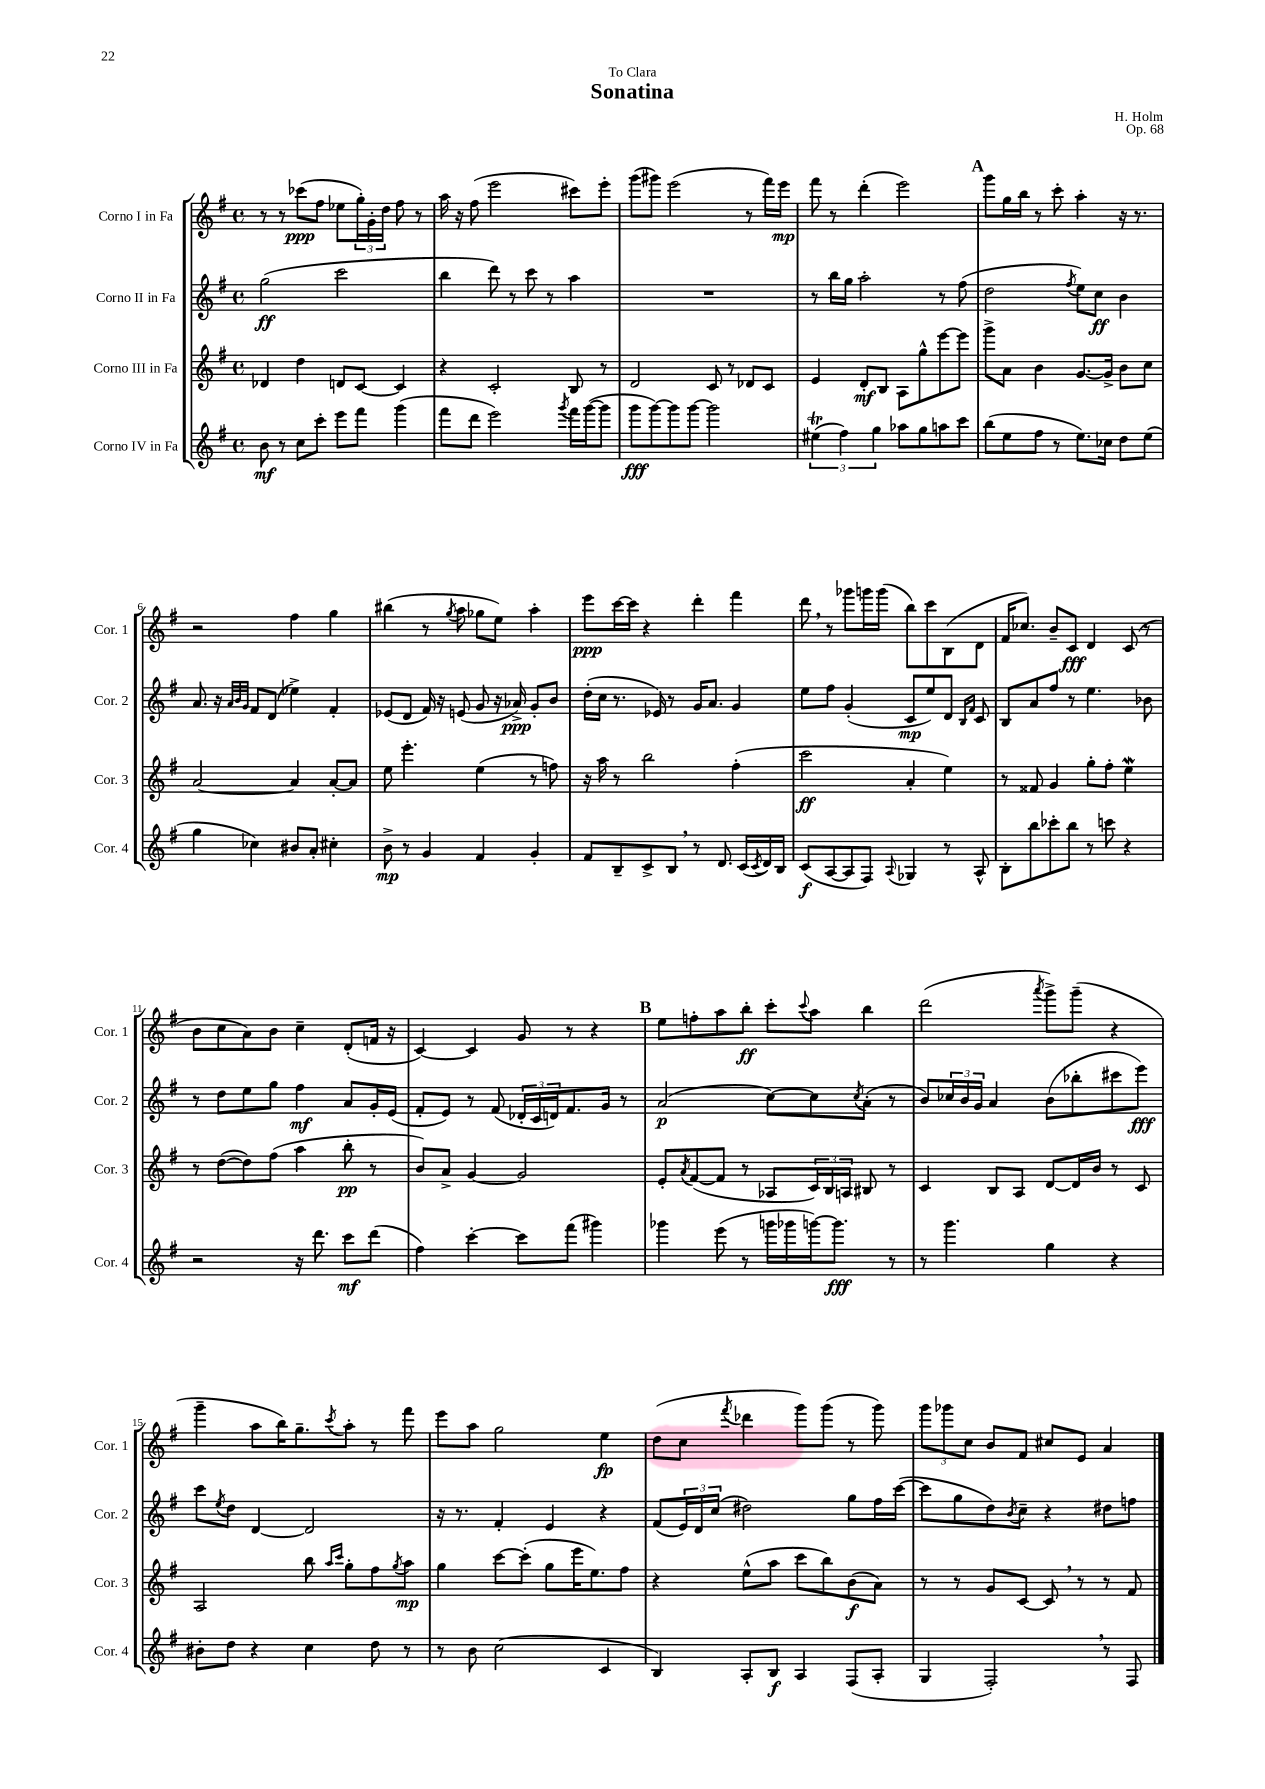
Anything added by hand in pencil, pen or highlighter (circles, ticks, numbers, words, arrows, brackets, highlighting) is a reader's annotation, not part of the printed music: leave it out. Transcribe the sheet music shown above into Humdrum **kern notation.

**kern	**kern	**kern	**kern
*staff4	*staff3	*staff2	*staff1
*clefG2	*clefG2	*clefG2	*clefG2
*k[f#]	*k[f#]	*k[f#]	*k[f#]
*M4/4	*M4/4	*M4/4	*M4/4
*met(c)	*met(c)	*met(c)	*met(c)
8b	4d-	(2gg	8r
8r	.	.	8r
8cc	4dd	.	(8ccc-
8ccc'	.	.	8ff#
8eee	8d	2ccc	8ee-
8fff#	[8c	.	24gg')
.	.	.	24g'
.	.	.	24dd
(4ggg	4c]	.	8ff#
.	.	.	8r
=	=	=	=
8fff#	4r	4bb	16aa
.	.	.	16r
8ddd	.	.	(8ff#
2eee)	2c'	8ddd)	2eee
.	.	8r	.
.	.	8ccc	.
.	.	8r	.
8qggg	.	.	.
16fff#	8B	4aa	8ccc#)
([16ggg	.	.	.
8ggg]	8r	.	8eee'
=	=	=	=
8ggg	2d	1r	(8ggg
[8ggg)	.	.	8ggg#)
8ggg]	.	.	(2eee
[8ggg	.	.	.
2ggg]	8c	.	.
.	8r	.	.
.	8d-	.	8r
.	8c	.	16fff#)
.	.	.	16eee
=	=	=	=
(6ee#	4e	8r	8fff#
.	.	16bb	8r
6ff#)	.	.	.
.	.	16gg	.
.	8d'	2aa'	(4ddd'
6gg	.	.	.
.	8B	.	.
8aa-	8A	.	2eee)
8gg	8gg^^	.	.
8aa	[8eee	8r	.
8ccc	8eee]	(8ff#	.
=	=	=	=
(8bb	8ggg^	2dd	8ggg
8ee	8a	.	16gg
.	.	.	16bb
8ff#	4b	.	8r
8r	.	.	8ccc'
.	.	8qff#	.
8.ee)	[8.g	8ee)	4aa'
.	.	8cc	.
16cc-	16g^]	.	.
8dd	8b	4b	16r
.	.	.	8.r
(8ee	8cc	.	.
=	=	=	=
4gg	[2a	8.a	2r
.	.	16r	.
.	.	32qqa	.
.	.	32qqb	.
.	.	32qqg	.
4cc-)	.	8f#	.
.	.	(8d	.
8b#	4a]	4ee-^)	4ff#
8a'	.	.	.
4cc#'	[8a'	4f#'	4gg
.	8a]	.	.
=	=	=	=
8b^	8ee	(8e-	(4bb#
8r	4.eee'	8d	.
4g	.	16f#)	8r
.	.	16r	.
.	.	.	8qgg
.	.	(8e	8aa
4f#	(4ee	8g	8gg-
.	.	16r	8ee)
.	.	16a-^)	.
4g'	8r	8g'	4aa'
.	8ff)	8b	.
=	=	=	=
8f#	16r	(16dd'	8eee
.	16aa	16cc	.
8B~	8r	8.r	[16ccc
.	.	.	16ccc]
8c^	2bb	.	4r
.	.	16e-)	.
8B	.	8r	.
8r	.	16g	4ddd'
.	.	8.a	.
8.d	.	.	.
.	(4ff#'	4g	4fff#
(16c	.	.	.
8qc	.	.	.
16d)	.	.	.
16B	.	.	.
=	=	=	=
(8c	2ccc	8ee	8ddd
[8A	.	8ff#	8r
8A]	.	(4g'	8ggg-
8F#)	.	.	16ggg
.	.	.	(16ggg
8qqA	.	.	.
4G-	4a'	8c	8bb)
.	.	8ee)	8ccc
8r	4ee)	8d	(8B
.	.	16qqB	.
.	.	16qqf#	.
8A^^	.	8c	8d
=	=	=	=
8B'	8r	8B	16f#
.	.	.	8.cc-)
8bb	8f##	8a	.
8ccc-'	4g	8ff#	8b~
8bb	.	8r	8c
8r	8gg'	4.ee	4d
8ccc	8ff#'	.	.
4r	4ee	.	(8c
.	.	8b-	8r
=	=	=	=
2r	8r	8r	8b
.	([8dd	8dd	8cc
.	8dd])	8ee	8a)
.	(8ff#	8gg	8b
16r	4aa	4ff#	4cc~
8.ddd	.	.	.
8ccc	8bb'	8a	(8d'
(8ddd	8r	16g'	16f
.	.	(16e	16r
=	=	=	=
4ff#)	8b)	8f#'	[4c)
.	8a^	8e)	.
[4ccc'	[4g	8r	4c]
.	.	(8f#	.
8ccc]	2g]	24d-'	8g
.	.	24c	.
.	.	24d)	.
(8fff#	.	8.f#	8r
4ggg#)	.	.	4r
.	.	16g	.
.	.	8r	.
=	=	=	=
4ggg-	8e'	(2a	8ee
.	8qa	.	.
.	([8f#	.	8ff'
(8eee	8f#]	.	8aa
8r	8r	.	8bb'
16ggg	8A-	[8cc)	8ccc'
16ggg-	.	.	.
.	.	.	8qqccc
[16ggg)	24c)	8cc]	8aa
.	24B	.	.
8.ggg]	.	.	.
.	24A	.	.
.	.	8qcc	.
.	8B#	(8a'	4bb
8r	8r	8r	.
=	=	=	=
8r	4c	8b)	(2ddd
4.ggg	.	24cc-	.
.	.	24b	.
.	.	24g	.
.	8B	4a	.
.	8A	.	.
.	.	.	8qaaa
4gg	[8d	(8b	8ggg^)
.	16d]	8bb-'	(8ggg~
.	16b	.	.
4r	8r	8ccc#	4r
.	8c	8eee)	.
=	=	=	=
8b#'	2A	8ccc	4ggg~
.	.	8qee	.
8dd	.	8dd	.
4r	.	[4d	8aa
.	.	.	16bb)
.	.	.	8.gg~
4cc	8bb	2d]	.
.	16qqaa	.	.
.	16qqccc	.	8qccc
.	8gg'	.	8aa'
8dd	8ff#	.	8r
.	8qgg	.	.
8r	8aa	.	8fff#
=	=	=	=
8r	4gg	16r	8eee
.	.	8.r	.
8b	.	.	8aa
(2cc	[8ccc	4f#'	2gg
.	(8ccc']	.	.
.	8gg	4e	.
.	16eee	.	.
.	8.ee)	.	.
4c	.	4r	4ee
.	8ff#	.	.
=	=	=	=
4B)	4r	(8f#	(8dd
.	.	24e)	8cc
.	.	24d	.
.	.	(24cc	.
.	.	.	8qfff#
8A'	(8ee^^	2dd#)	4ddd-
8B	8aa	.	.
4A	8ccc	.	8ggg)
.	8bb)	.	(8ggg
(8F#	(8b	8gg	8r
8A'	8a)	16ff#	8ggg)
.	.	([16ccc	.
=	=	=	=
4G	8r	8ccc]	12ggg
.	.	.	12ggg-
.	8r	8gg	.
.	.	.	12cc
2F#')	8g	8dd)	8b
.	.	8qb	.
.	[8c	8cc~	8f#
.	8c]	4r	8cc#
.	8r	.	8e
8r	8r	8dd#	4a
8F#	8f#	8ff	.
==	==	==	==
*-	*-	*-	*-
